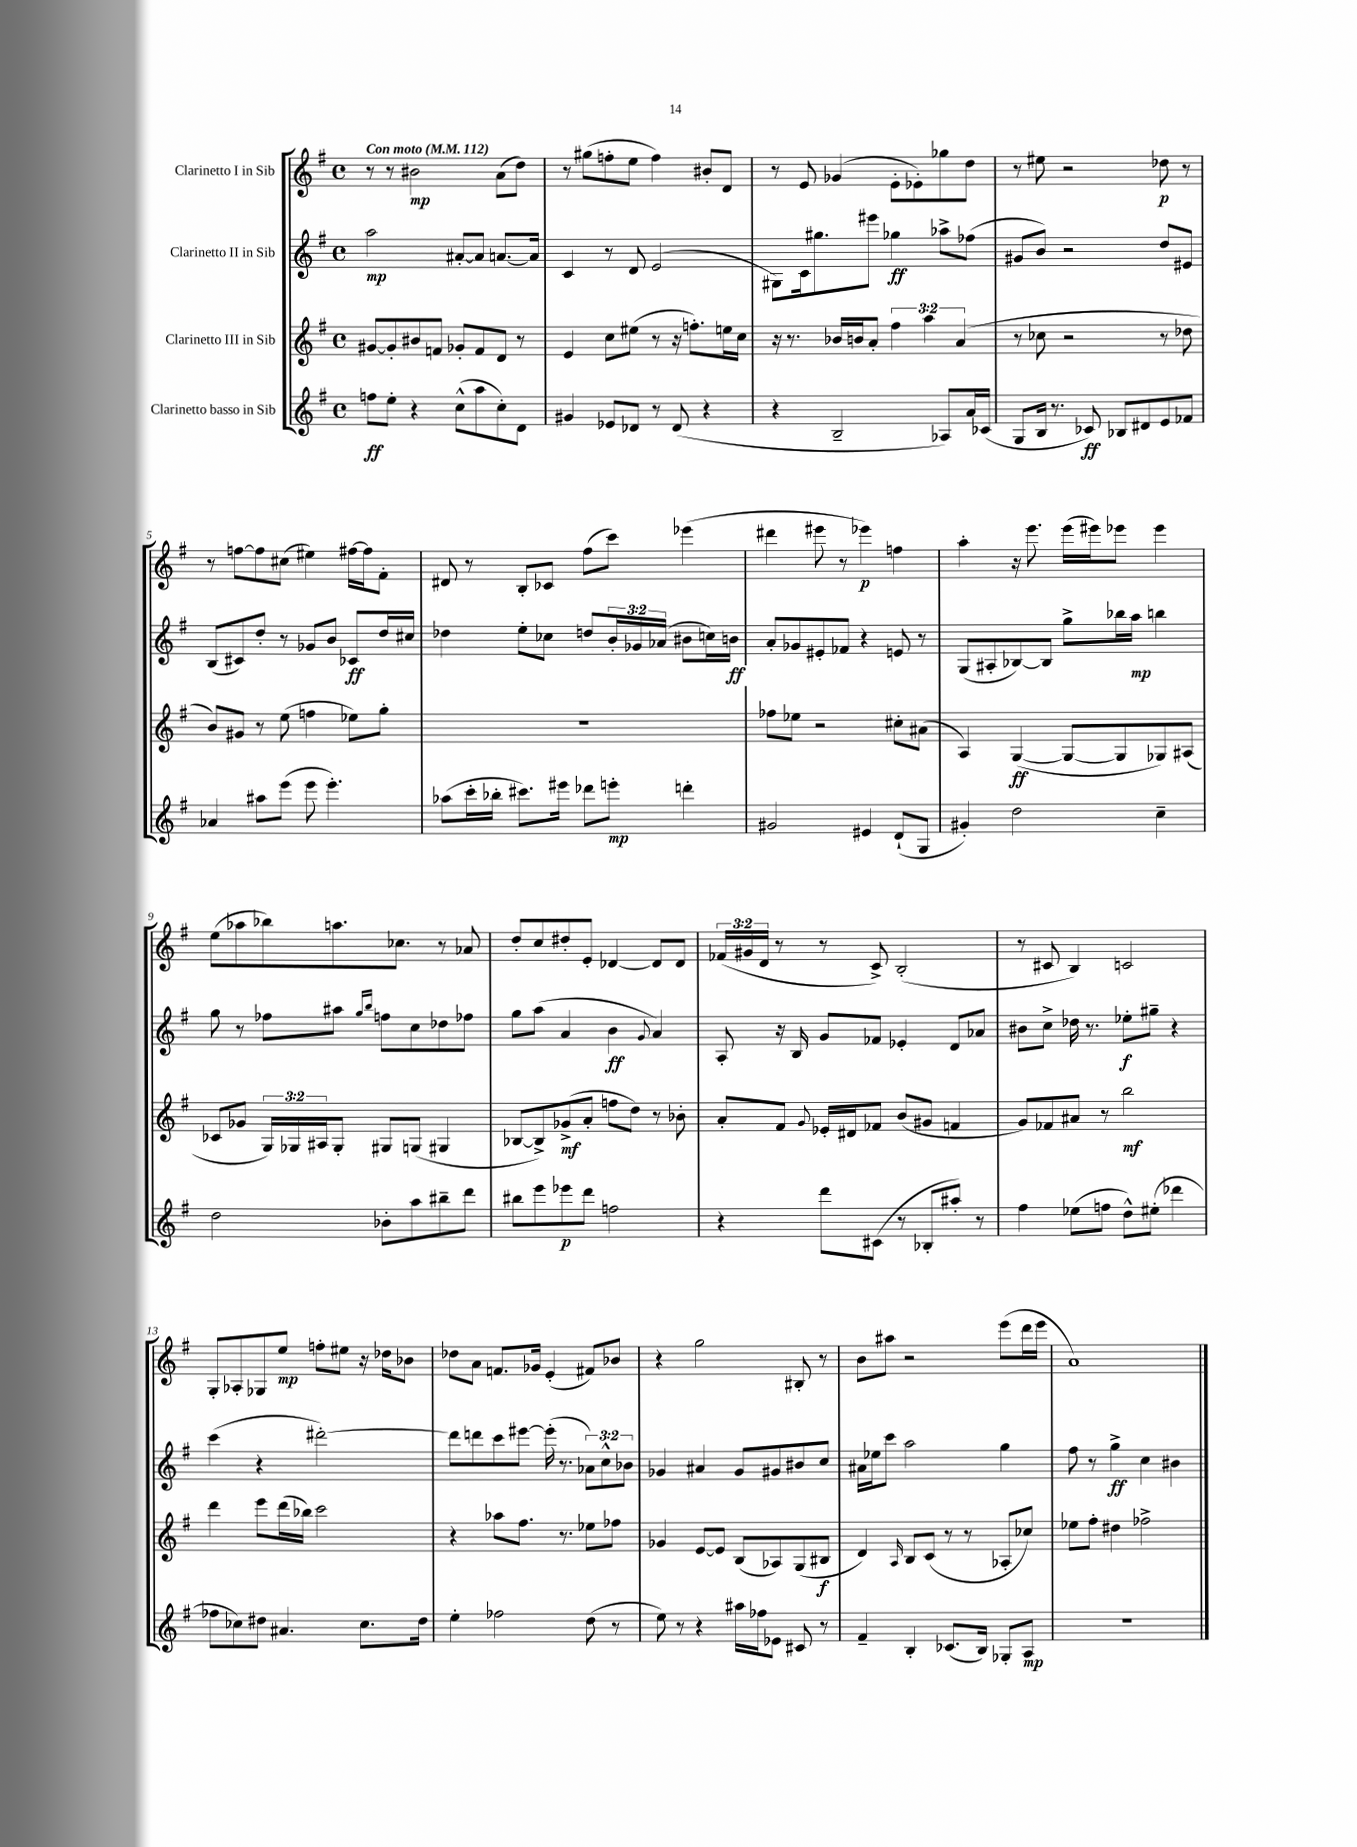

**kern	**kern	**kern	**kern
*staff4	*staff3	*staff2	*staff1
*clefG2	*clefG2	*clefG2	*clefG2
*k[f#]	*k[f#]	*k[f#]	*k[f#]
*M4/4	*M4/4	*M4/4	*M4/4
*met(c)	*met(c)	*met(c)	*met(c)
*MM112	*MM112	*MM112	*MM112
8ff	[8g#	2aa	8r
8ee'	8g#']	.	8r
4r	8b#	.	2b#
.	8f	.	.
(8cc^^	8g-'	[8a#'	.
8aa	8f	8a#]	.
8cc')	8d	[8.a	(8a
8d	8r	.	8dd)
.	.	16a]	.
=	=	=	=
4g#	4e	4c	8r
.	.	.	(8gg#
8e-	8cc	8r	8ff'
8d-	(8ee#	8d	8ee
8r	8r	(2e	4ff)
(8d-	16r	.	.
.	8.ff')	.	.
4r	.	.	8b#'
.	16ee	.	8d
.	16cc	.	.
=	=	=	=
4r	16r	8G#)	8r
.	8.r	.	.
.	.	16c	8e
.	.	8.gg#	.
2B~	16b-	.	(4g-
.	16b	.	.
.	8a'	8eee#	.
.	6ff#	4gg-	8e'
.	.	.	8e-')
.	6aa	.	.
8A-)	.	8aa-^	8gg-
.	(6a	.	.
16a	.	(8ff-	8dd
(16c-	.	.	.
=	=	=	=
8G	8r	8g#	8r
16B	8cc-	8b)	8ee#
8.r	.	.	.
.	2r	2r	2r
8c-)	.	.	.
8B-	.	.	.
8d#	.	.	.
8e	8r	8dd	8dd-
8f-	8dd-	8e#	8r
=	=	=	=
4a-	8b)	(8B	8r
.	8g#	8c#)	[8ff
8aa#	8r	8dd'	8ff]
(8eee	(8ee	8r	(8cc#
8eee	4ff	8g-	4ee#)
4.eee')	.	8b	.
.	8ee-)	8c-	[16ff#
.	.	.	16ff#]
.	8gg'	16dd	8f#'
.	.	16cc#	.
=	=	=	=
(8aa-	1r	4dd-	8d#
16ccc'	.	.	8r
16bb-'	.	.	.
8.ccc#)	.	8ee'	8B'
.	.	8cc-	8c-
16eee#	.	.	.
8ddd-	.	8dd	(8ff#
8eee'	.	24b'	8ccc)
.	.	24g-	.
.	.	(24a-	.
4ddd'	.	8b#	(4eee-
.	.	16cc)	.
.	.	16b	.
=	=	=	=
2g#	8ff-	8a'	4ddd#
.	8ee-	8g-	.
.	2r	8e#'	8eee#
.	.	8f-	8r
4e#	.	4r	4eee-)
(8d`	8cc#'	8e	4ff
8G	(8a#	8r	.
=	=	=	=
4g#')	4A)	(8G	4aa'
.	.	8A#'	.
2dd	([4G	[8B-)	16r
.	.	.	8.eee
.	.	8B-]	.
.	8G_	8gg^	(16eee
.	.	.	16eee#)
.	8G]	16bb-	8eee-
.	.	16aa	.
4cc~	8G-)	4bb	4eee-
.	(8A#	.	.
=	=	=	=
2dd	8c-	8gg	(8ee
.	8g-	8r	8aa-
.	24G)	8ff-	8bb-)
.	24G-	.	.
.	24A#	.	.
.	8G-'	8aa#	8.aa
.	.	16qqgg	.
.	.	16qqbb	.
8b-'	8G#	8ff	.
.	.	.	8.cc-
8aa	(8G	8cc	.
8bb#~	4G#	8dd-	8r
8ddd	.	8ff-	8a-
=	=	=	=
8bb#	[8B-	8gg	8dd'
8eee	8B-^])	(8aa	8cc
8eee-	(8g-^	4a	8dd#'
8ddd	8a'	.	8e'
2ff	8ff	4b	[4d-
.	8dd)	.	.
.	.	8qqg	.
.	8r	4a)	8d-]
.	8b-'	.	8d-
=	=	=	=
4r	8a'	8A'	(24f-
.	.	.	24g#
.	.	.	24d
.	8f#	16r	8r
.	.	16B	.
.	8qqg	.	.
8ddd	16e-'	8g	8r
.	16d#	.	.
(8c#	8f-	8f-	8c^)
8r	(8b	4e-'	(2B'
8B-'	8g#	.	.
8aa#')	4f	8d	.
8r	.	8a-	.
=	=	=	=
4ff#	8g)	8b#	8r
.	8f-	8cc^	8c#
(8ee-	8a#	16dd-	4B)
.	.	8.r	.
8ff	8r	.	.
8dd^^)	2bb	8ee-'	2c
(8ee#'	.	8gg#~	.
4ddd-	.	4r	.
=	=	=	=
8ff-	4ddd	(4ccc	8G'
8cc-)	.	.	8A-'
8dd#	8eee	4r	8G-
4.a#	(16ddd	.	8ee
.	16bb-)	.	.
.	2ccc	[2ddd#')	8ff'
.	.	.	8ee#
8.cc-	.	.	16r
.	.	.	16dd-
.	.	.	8b-
16dd#	.	.	.
=	=	=	=
4ee'	4r	8ddd#]	8dd-
.	.	8ddd	8a
2ff-	8aa-	8ccc	8.f
.	8.ff#	[8eee#	.
.	.	.	16g-
.	.	(16eee#']	(4e'
.	8.r	8.r	.
(8dd	8ee-	12a-)	8f#)
.	.	12cc^^	.
8r	8ff-	.	8b-
.	.	12b-	.
=	=	=	=
8ee)	4g-	4g-	4r
8r	.	.	.
4r	[8e	4a#	2gg
.	8e]	.	.
16aa#	(8B	8g-	.
16ff-	.	.	.
8e-	8A-)	8g#	.
8c#	(8G	8b#	8B#'
8r	8B#	8cc	8r
=	=	=	=
4f#~	4d)	16a#	8b
.	.	16ee-	.
.	.	8ccc	8aa#
.	16qqA	.	.
4B'	8B	2aa	2r
.	(8c	.	.
(8.c-	8r	.	.
.	8r	.	.
16B)	.	.	.
8G-'	8A-'	4gg	(8eee
8A	8cc-)	.	16ddd
.	.	.	16eee
=	=	=	=
1r	8ee-	8ff#	1a)
.	8ff#'	8r	.
.	4dd#	4gg^	.
.	2ff-^	4cc	.
.	.	4b#	.
==	==	==	==
*-	*-	*-	*-
